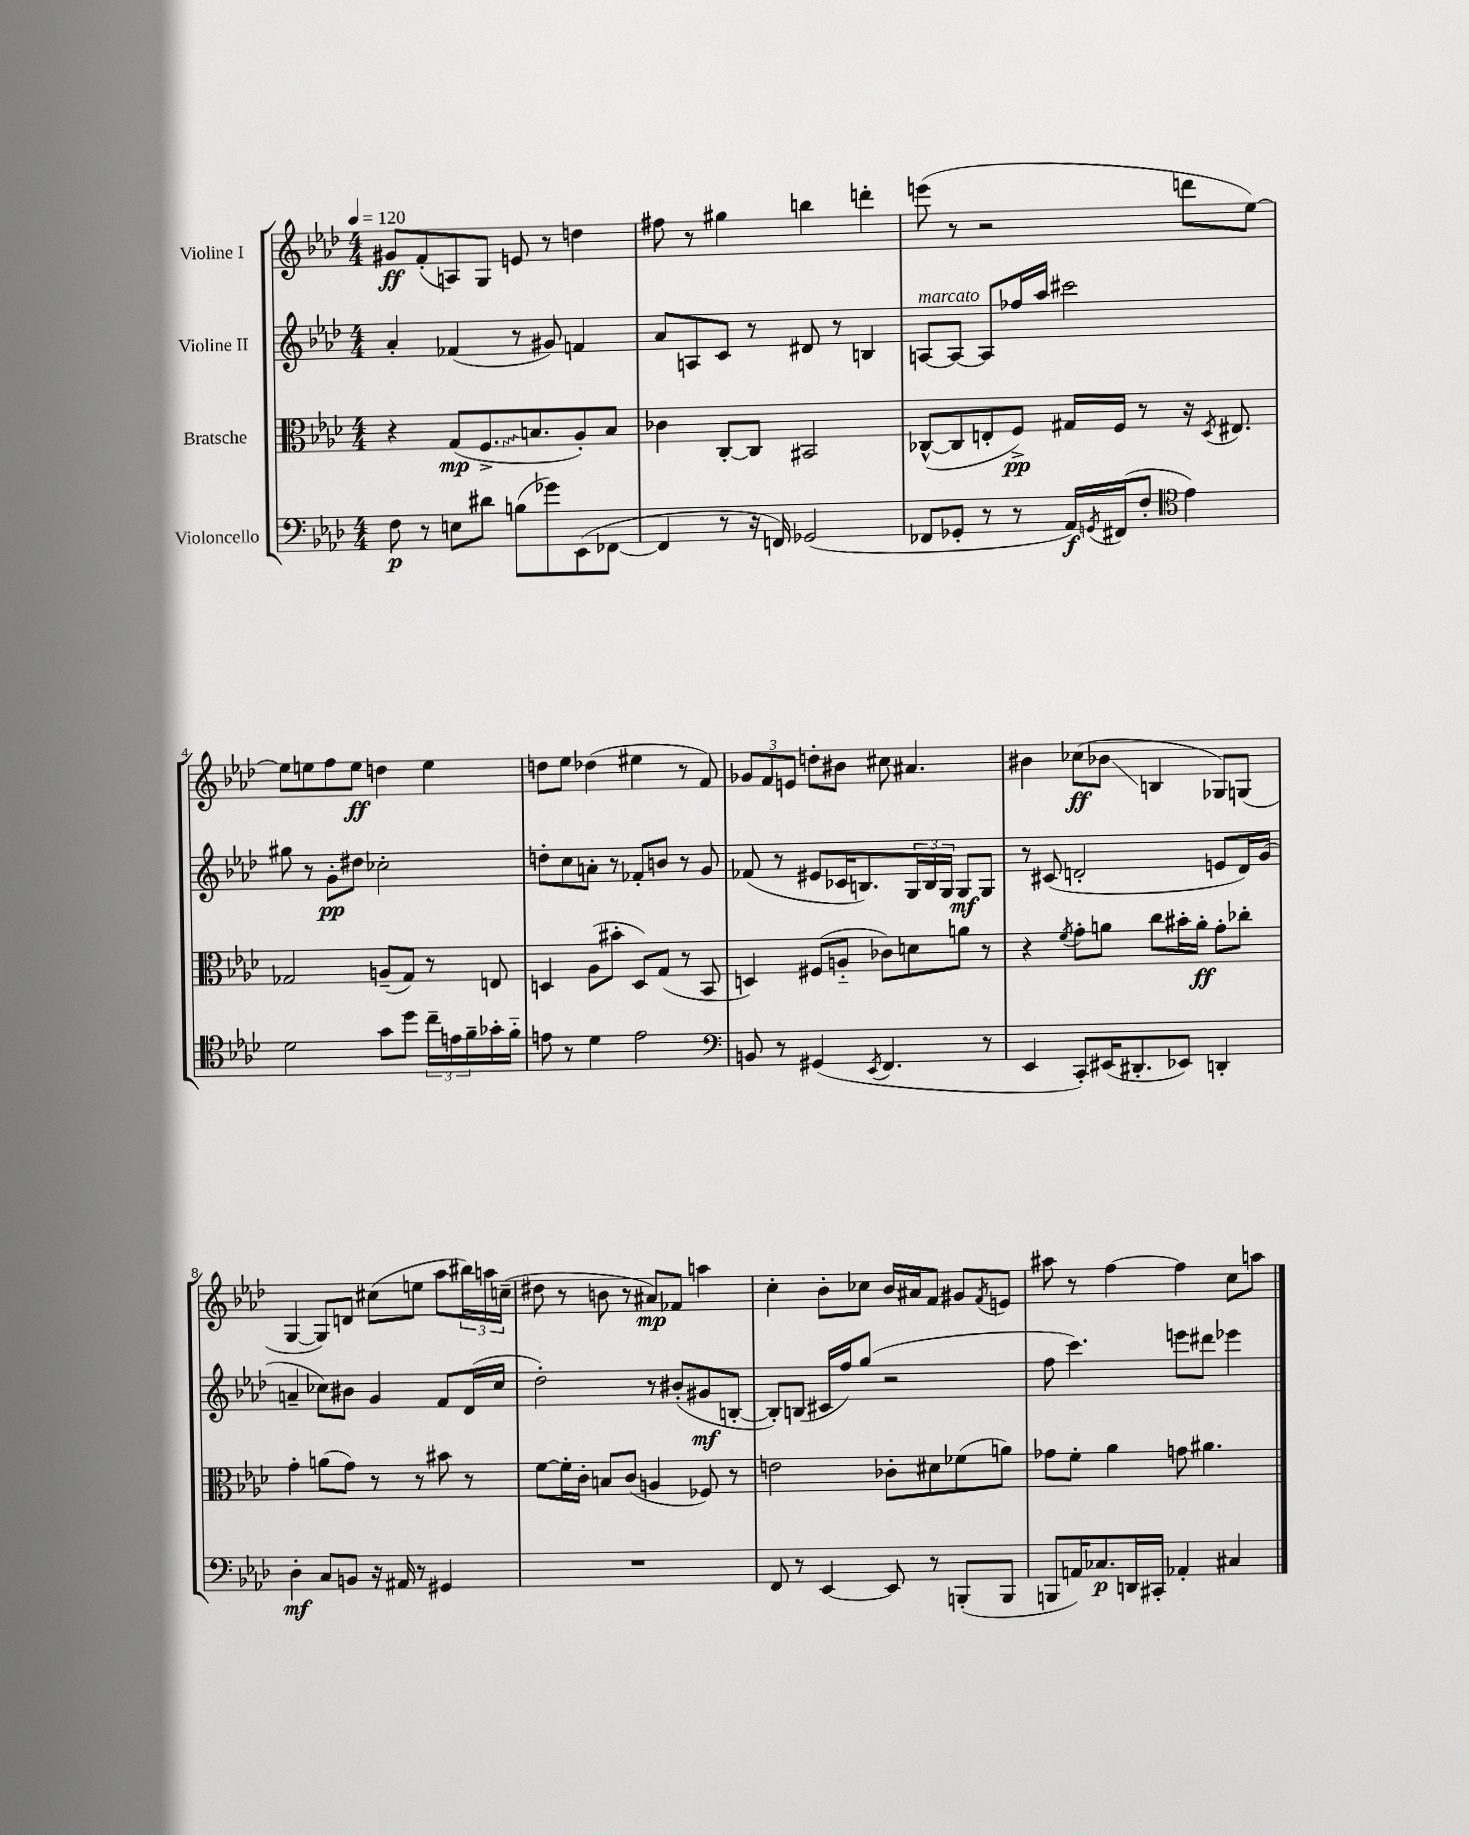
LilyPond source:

<<
\new StaffGroup <<
\new Staff = "s0" \with { instrumentName = "Violine I" } {
    \clef treble \key aes \major \numericTimeSignature \time 4/4 \tempo 4 = 120
    gis'8\ff f'8-.( a8) g8 e'8 r8 d''4 |
    fis''8 r8 gis''4 b''4 d'''4-. |
    e'''8( r8 r2 d'''8 ees''8~) |
    ees''8 e''8 f''8 e''8\ff d''4 e''4 |
    d''8 ees''8 des''4( eis''4 r8 f'8) |
    \tuplet 3/2 { ges'8 f'8 e'8 } d''8-. bis'8 cis''8 ais'4. |
    bis'4 ces''8\ff( bes'8\glissando b4 ges8) g8( |
    g4~ g8) d'8 cis''8( e''8 aes''8 \tuplet 3/2 { bis''16) a''16 c''16--( } |
    dis''8 r8 b'8 r8 ais'8\mp) fes'8 a''4 |
    c''4-. bes'8-. ces''8 bes'16 ais'16 f'8 gis'8 \acciaccatura { f'8 } e'8 |
    ais''8 r8 f''4~ f''4 c''8 a''8 \bar "|." |
}
\new Staff = "s1" \with { instrumentName = "Violine II" } {
    \clef treble \key aes \major \numericTimeSignature \time 4/4
    aes'4-. fes'4( r8 gis'8) f'4 |
    aes'8 a8 c'8 r8 dis'8 r8 b4 |
    a8~^\markup { \italic "marcato" } a8~ a8 fes''16 aes''16 cis'''2 |
    gis''8 r8 g'8-.\pp dis''8 ces''2-. |
    d''8-. c''8 a'8-. r8 fes'8-. b'8 r8 g'8 |
    fes'8( r8 eis'8 ces'16 b8.) \tuplet 3/2 { g16 b16 g16 } g8\mf g8 |
    r8 cis'8( d'2-. e'8 d'16) g'16( |
    a'4-- ces''8) bis'8 g'4 f'8 des'16( ces''16 |
    des''2-.) r8 bis'8-.( gis'8\mf b8~-. |
    b8-.) b8( cis'16 f''16) g''8( r2 |
    f''8 c'''4.) e'''8 dis'''8 ees'''4 \bar "|." |
}
\new Staff = "s2" \with { instrumentName = "Bratsche" } {
    \clef alto \key aes \major \numericTimeSignature \time 4/4
    r4 g8\mp( \once \override Glissando.style = #'zigzag f8.->\glissando b8. aes8-.) b8 |
    ces'4 c8~-. c8 bis,2 |
    ces8~-^( ces8 e8-. f8->\pp) gis16 f16 r8 r16 \acciaccatura { des8 } eis8. |
    ges2 a8--( ges8) r8 e8 |
    d4 aes8( bis'8-. d8) g8( r8 bes,8 |
    d4) fis8( a8-_ ces'8) d'8 a'8 r8 |
    r4 \acciaccatura { f'8 } g'8-. a'8 c''8 bis'16-. a'16-.\ff g'8-. ces''8-. |
    g'4-. a'8( g'8) r8 r8 bis'8 r8 |
    f'8~ f'16-. c'16-. b8 c'8( a4 fes8) r8 |
    e'2 ces'8-. dis'8 fes'8( a'8) |
    ges'8 f'8-. aes'4 g'8 ais'4. \bar "|." |
}
\new Staff = "s3" \with { instrumentName = "Violoncello" } {
    \clef bass \key aes \major \numericTimeSignature \time 4/4
    f8\p r8 e8 dis'8 b8( ges'8) ees,8( fes,8~ |
    fes,4 r8 r16 f,16) ges,2( |
    fes,8 ges,8-. r8 r8 aes,16\f) \acciaccatura { g,8 } fis,16( f8-. \clef tenor ees'4) |
    des'2 g'8 des''8 \tuplet 3/2 { c''16-- e'16 f'16-- } ges'16-. f'16-_ |
    e'8 r8 des'4 e'2 |
    \clef bass b,8 r8 gis,4( \acciaccatura { ees,8 } f,4. r8 |
    ees,4 c,8-.) eis,16( dis,8.-. ees,8) d,4-. |
    des4-.\mf c8 b,8 r16 ais,16 r8 gis,4 |
    R1 |
    f,8 r8 ees,4~ ees,8 r8 b,,8-.( b,,8 |
    b,,8 a,16) ces8.\p d,16 cis,16-. aes,4-. cis4 \bar "|." |
}
>>
>>
